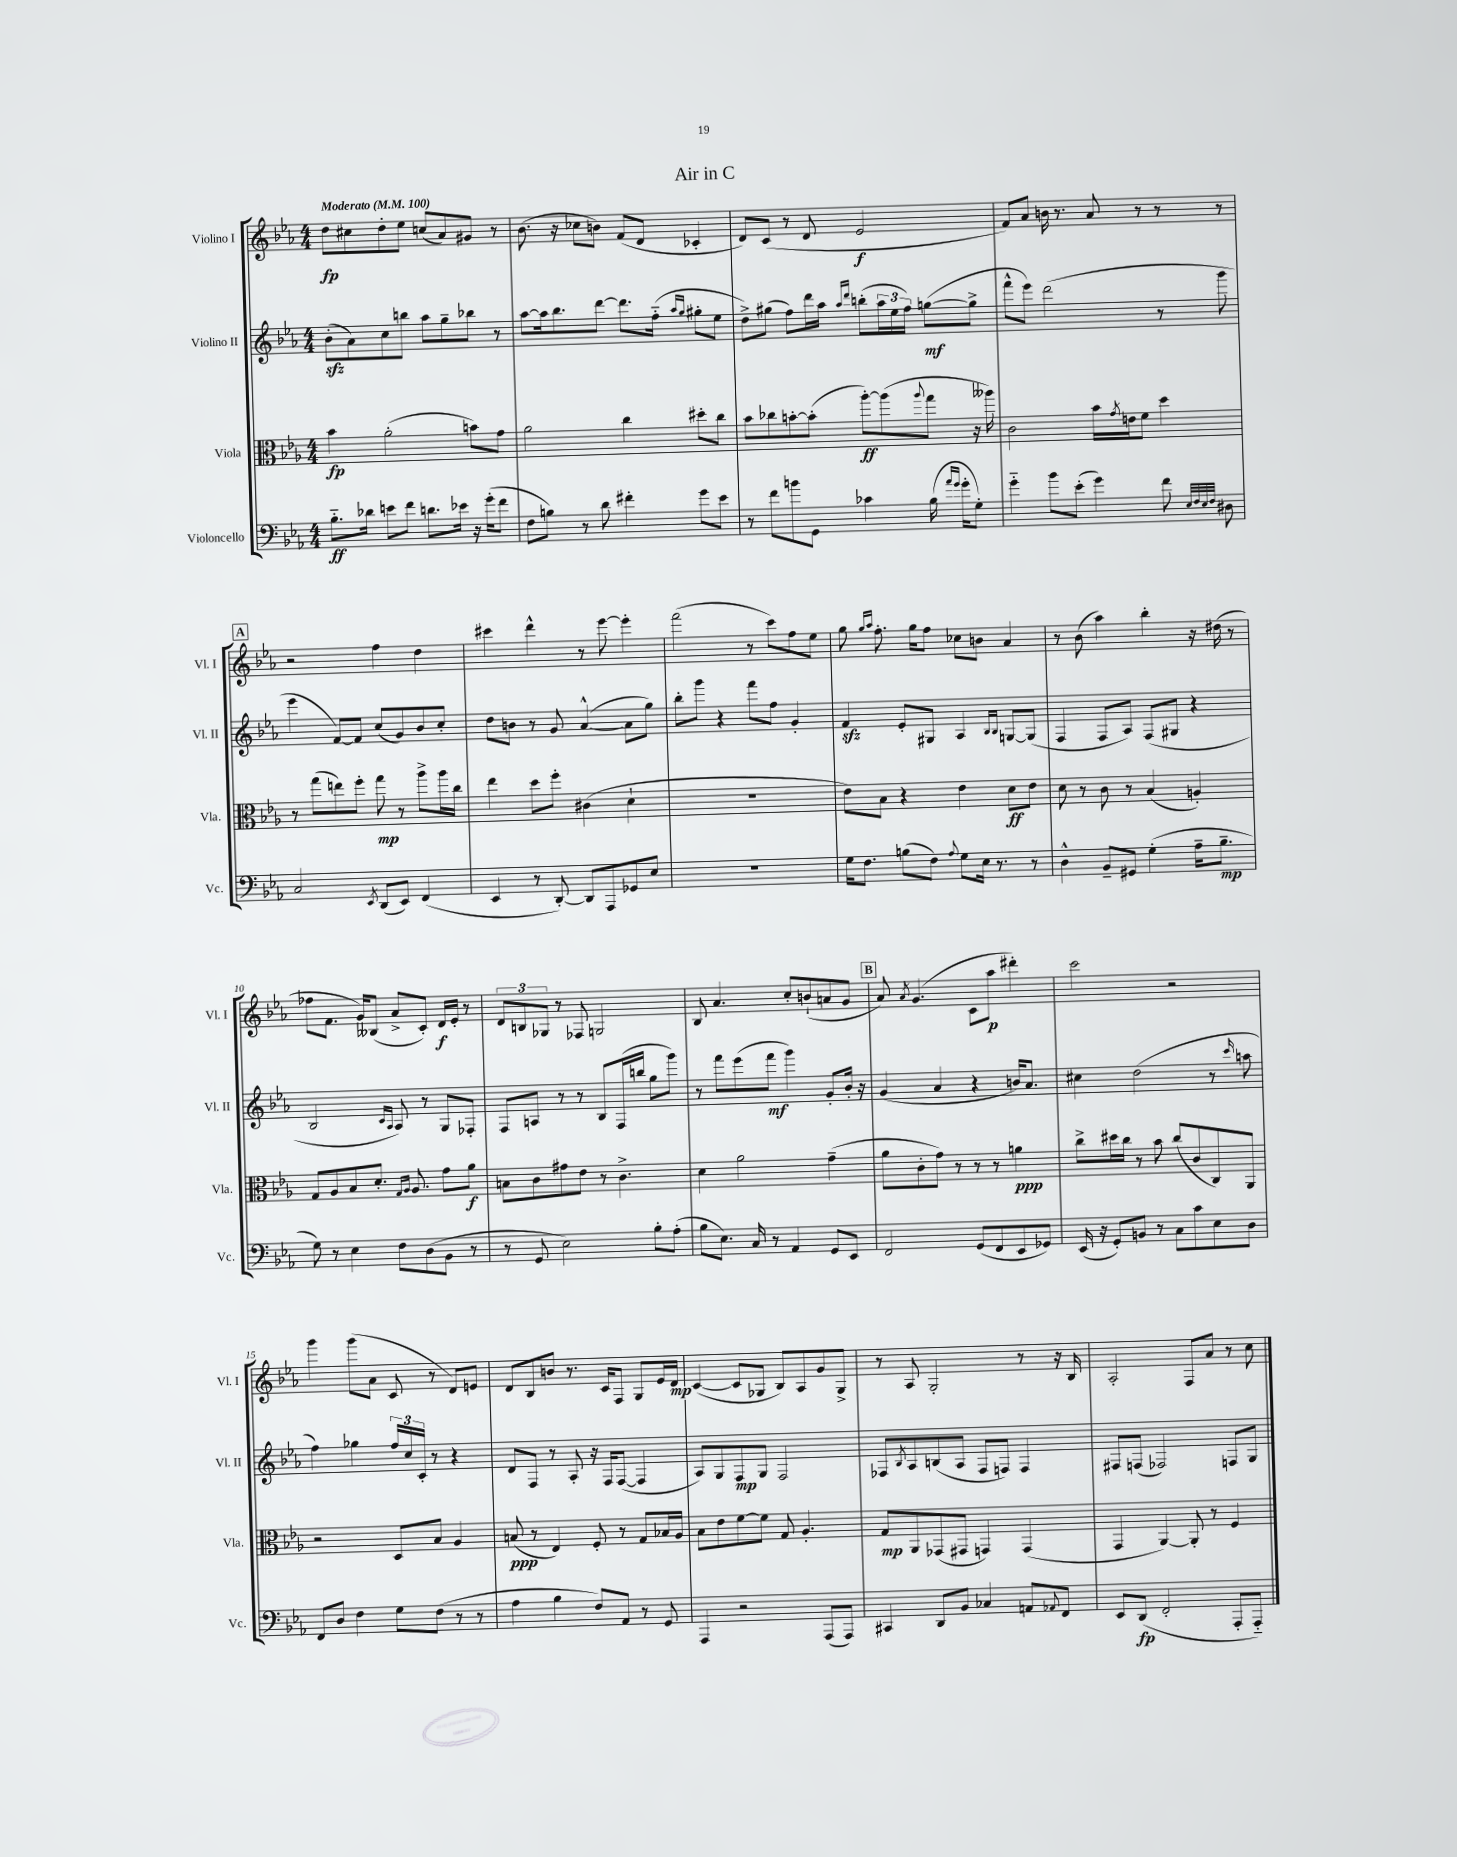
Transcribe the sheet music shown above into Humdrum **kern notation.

**kern	**dynam	**kern	**dynam	**kern	**dynam	**kern	**dynam
*part4	*part4	*part3	*part3	*part2	*part2	*part1	*part1
*staff4	*staff4	*staff3	*staff3	*staff2	*staff2	*staff1	*staff1
*I"Violoncello	*	*I"Viola	*	*I"Violino II	*	*I"Violino I	*
*I'Vc.	*	*I'Vla.	*	*I'Vl. II	*	*I'Vl. I	*
*clefF4	*	*clefC3	*	*clefG2	*	*clefG2	*
*k[b-e-a-]	*	*k[b-e-a-]	*	*k[b-e-a-]	*	*k[b-e-a-]	*
*M4/4	*	*M4/4	*	*M4/4	*	*M4/4	*
*MM100	*	*MM100	*	*MM100	*	*MM100	*
=1	=1	=1	=1	=1	=1	=1	=1
!	!	!	!	!	!	!LO:TX:a:B:t=Moderato	!
8.B-\L	ff	4b-\	fp	(8b-zz'\L	.	8dd\L	fp
.	.	.	.	8a-\)	.	8cc#X\	.
16d-X\Jk	.	.	.	.	.	.	.
8en\L	.	(2a-'\	.	8cc\	.	8dd'\	.
8f\J	.	.	.	8bbn\J	.	8ee-\J	.
8.dn\L	.	.	.	8aa-\L	.	(8ccn/L	.
.	.	.	.	8gg~\	.	8a-/)	.
16e-X\Jk	.	.	.	.	.	.	.
16r	.	8bn\L)	.	8bb-X\J	.	8g#X/J	.
(16g'\KL	.	.	.	.	.	.	.
8f\J	.	8g\J	.	8r	.	8r	.
=2	=2	=2	=2	=2	=2	=2	=2
8F\L	.	2a-\	.	[8aa-\L	.	(8.b-\	.
8Bn\J)	.	.	.	16aa-\k]	.	.	.
.	.	.	.	8.bb-\	.	16r	.
8r	.	.	.	.	.	8cc-X\L	.
8d\	.	.	.	[8ddd\J	.	8bn\J)	.
4f#X'\	.	4cc\	.	8.ddd\L]	.	(8f/L	.
.	.	.	.	.	.	8d/J	.
.	.	.	.	(16ff\Jk	.	.	.
.	.	.	.	16qqaa-/LL	.	.	.
.	.	.	.	16qqgg/JJ	.	.	.
8g\L	.	8dd#X'\L	.	8gg#X'\L	.	4c-X'/	.
8e-\J	.	8cc\J	.	8ee-\J	.	.	.
=3	=3	=3	=3	=3	=3	=3	=3
8r	.	8b-\L	.	8dd^\L)	.	8d/L)	.
8f\L	.	8cc-X\	.	(8gg#X\J	.	(8c/J	.
8bn\	.	[8bn'\	.	8ff\L)	.	8r	.
8GG\J	.	(8b'\J]	.	16ddd\L	.	8d/	.
.	.	.	.	16aa-\JJ	.	.	.
.	.	.	.	16qqaa-/LL	.	.	.
.	.	.	.	16qqddd/JJ	.	.	.
4c-X\	.	[8aa-'\L)	ff	(8bbn'\L	.	2e-/	f
.	.	(8aa-\]	.	24aa-\L	.	.	.
.	.	.	.	24ee-\	.	.	.
.	.	.	.	24ff\JJ)	.	.	.
.	.	8qqaa-/	.	.	.	.	.
(16B-\	.	8gg\J	.	([8ggn\L	mf	.	.
16qqa-/LL	.	.	.	.	.	.	.
16qqg/JJ	.	.	.	.	.	.	.
16g'\KL	.	.	.	.	.	.	.
8G'\J)	.	16r	.	8gg^\J]	.	.	.
.	.	16aa--X\)	.	.	.	.	.
=4	=4	=4	=4	=4	=4	=4	=4
4g\	.	2c\	.	8fff^^\L	.	8f/L)	.
.	.	.	.	8eee-\J)	.	8a-/J	.
8b-\L	.	.	.	(2ddd\	.	16bn\	.
.	.	.	.	.	.	8.r	.
(8e-'\J	.	.	.	.	.	.	.
4g\)	.	16b-\LL	.	.	.	8a-/	.
.	.	8qg/	.	.	.	.	.
.	.	16en\J	.	.	.	.	.
.	.	8f\J	.	.	.	8r	.
8f\	.	4dd\	.	8r	.	8r	.
32qqE-/LLL	.	.	.	.	.	.	.
32qqF/	.	.	.	.	.	.	.
32qqE-/	.	.	.	.	.	.	.
32qqF/JJJ	.	.	.	.	.	.	.
8D#X\	.	.	.	8ggg\	.	8r	.
!!LO:LB:g=z
!!LO:REH:place=s1:t=A
=5	=5	=5	=5	=5	=5	=5	=5
2C/	.	8r	.	4eee-\	.	2r	.
.	.	(8gg\L	.	.	.	.	.
.	.	8een\)	.	[8f/L)	.	.	.
.	.	8ff'\J	.	8f/J]	.	.	.
8qEE-/	.	.	.	.	.	.	.
(8DD/L	.	8gg\	mp	(8cc/L	.	4ff\	.
8EE-/J)	.	8r	.	8g/)	.	.	.
(4FF/	.	8aa-^\L	.	8b-/	.	4dd\	.
.	.	16aa-\L	.	8cc'/J	.	.	.
.	.	16cc\JJ	.	.	.	.	.
=6	=6	=6	=6	=6	=6	=6	=6
4EE-/	.	4ee-\	.	8dd\L	.	4ccc#X\	.
.	.	.	.	8bn\J	.	.	.
8r	.	8dd\L	.	8r	.	4ddd^^\	.
[8DD'/)	.	8ff'\J	.	8g/	.	.	.
8DD/L]	.	(4c#X\	.	([4a-^^/	.	8r	.
8AAA-/	.	.	.	.	.	[8eee-\	.
8GG-X/	.	4d`\	.	8a-\L]	.	4eee-'\]	.
8E-/J	.	.	.	8gg\J)	.	.	.
=7	=7	=7	=7	=7	=7	=7	=7
1r	.	1r	.	8bb-'\L	.	(2fff\	.
.	.	.	.	8ggg\J	.	.	.
.	.	.	.	4r	.	.	.
.	.	.	.	8fff\L	.	8r	.
.	.	.	.	8ff\J	.	8ccc\L)	.
.	.	.	.	4g'/	.	8ff\	.
.	.	.	.	.	.	8ee-\J	.
=8	=8	=8	=8	=8	=8	=8	=8
16G\KL	.	8e-\L)	.	4fzz/	.	8gg\	.
8.F\J	.	.	.	.	.	.	.
.	.	.	.	.	.	16qqgg/LL	.
.	.	.	.	.	.	16qqaa-/JJ	.
.	.	8B-\J	.	.	.	8.ff'\	.
(8Bn\L	.	4r	.	8e-'/L	.	.	.
.	.	.	.	.	.	16gg\KL	.
8F\J)	.	.	.	8G#X/J	.	8ff\J	.
8qqA-/	.	.	.	.	.	.	.
8G\L	.	4e-\	.	4A-/	.	8cc-X\L	.
16E-\Jk	.	.	.	.	.	8bn\J	.
8.r	.	.	.	.	.	.	.
.	.	.	.	16qqB-/LL	.	.	.
.	.	.	.	16qqB-/JJ	.	.	.
.	.	8d\L	ff	[8Gn/L	.	4a-/	.
8r	.	8e-\J	.	(8G/J]	.	.	.
=9	=9	=9	=9	=9	=9	=9	=9
4D^^\	.	8d\	.	4F/	.	8r	.
.	.	8r	.	.	.	(8b-\	.
8BB-~/L	.	8c\	.	8F/L	.	4aa-\)	.
8GG#X/J	.	8r	.	8A-/J)	.	.	.
(4G'\	.	(4B-/	.	(8F/L	.	4bb-'\	.
.	.	.	.	8G#X/J	.	.	.
16A-~\KL	.	4An'/)	.	4r	.	16r	.
8.B-~\J	mp	.	.	.	.	(16dd#X\	.
.	.	.	.	.	.	8r	.
!!LO:LB:g=z
=10	=10	=10	=10	=10	=10	=10	=10
8G\)	.	8G/L	.	2B-/	.	8ff-X\L	.
8r	.	8A-/	.	.	.	8.f\J	.
4E-\	.	8B-/	.	.	.	.	.
.	.	.	.	.	.	16g/KL)	.
.	.	8.d'/J	.	.	.	(8B--X/J	.
.	.	.	.	16qqc/LL	.	.	.
.	.	.	.	16qqA-/JJ	.	.	.
8F\L	.	.	.	8A-/)	.	8a-^/L	.
.	.	16qqG/LL	.	.	.	.	.
.	.	16qqA-/JJ	.	.	.	.	.
.	.	8.A-/	.	.	.	.	.
(8D\	.	.	.	8r	.	8c'/J)	.
8BB-\J	.	8g\L	.	8G/L	.	16d/LL	f
.	.	.	.	.	.	16e-'/JJ	.
8r	.	8a-\J	f	8F-X'/J	.	8r	.
=11	=11	=11	=11	=11	=11	=11	=11
8r	.	8Bn\L	.	8F/L	.	12d/L	.
.	.	.	.	.	.	12Bn/	.
8GG/	.	8c\	.	8An/J	.	.	.
.	.	.	.	.	.	12G-X/J	.
2E-\)	.	8g#X\	.	8r	.	8r	.
.	.	8e-\J	.	8r	.	8F-X/	.
.	.	8r	.	8B-/L	.	2Gn/	.
.	.	4.c^\	.	(16F/L	.	.	.
.	.	.	.	16bbn/JJ	.	.	.
8B-'\L	.	.	.	8gg\L	.	.	.
(8A-'\J	.	.	.	8ggg\J)	.	.	.
=12	=12	=12	=12	=12	=12	=12	=12
8B-\L	.	4d\	.	8r	.	8B-/	.
8.E-\J)	.	.	.	8fff\L	.	4.a-/	.
.	.	2a-\	.	(8eee-\	.	.	.
16C/	.	.	.	.	.	.	.
8r	.	.	.	8fff\J	mf	.	.
4AA-/	.	.	.	4ggg\)	.	8cc'/L	.
.	.	.	.	.	.	(8bn`/	.
8GG/L	.	(4g~\	.	8g'/L	.	8an/	.
8EE-/J	.	.	.	16b-'/Jk	.	8g/J	.
.	.	.	.	16r	.	.	.
!!LO:REH:place=s1:t=B
=13	=13	=13	=13	=13	=13	=13	=13
2FF/	.	8a-\L	.	(4g/	.	8a-/)	.
.	.	.	.	.	.	8qa-/	.
.	.	8c'\	.	.	.	(4.g/	.
.	.	8g\J)	.	4a-/	.	.	.
.	.	8r	.	.	.	.	.
(8GG/L	.	8r	.	4r	.	8c\L	.
8FF/	.	8r	.	.	.	8aa-\J	p
8EE-/	.	4an\	ppp	16bn/KL)	.	4ddd#X'\)	.
.	.	.	.	8.a-/J	.	.	.
8GG-X/J)	.	.	.	.	.	.	.
=14	=14	=14	=14	=14	=14	=14	=14
(16EE-/	.	8cc^\L	.	4cc#X\	.	2ccc\	.
16r	.	.	.	.	.	.	.
8GG'/L)	.	16dd#X\L	.	.	.	.	.
.	.	16cc\JJ	.	.	.	.	.
8BBn/J	.	8r	.	(2dd\	.	.	.
8r	.	8b-\	.	.	.	.	.
8C\L	.	(8cc/L	.	.	.	2r	.
8c\	.	8c/	.	.	.	.	.
8E-\	.	8C/)	.	8r	.	.	.
.	.	.	.	16qqccc/	.	.	.
8D\J	.	8AA-/J	.	8aan\	.	.	.
!!LO:LB:g=z
=15	=15	=15	=15	=15	=15	=15	=15
8FF/L	.	2r	.	4ff\)	.	4ggg\	.
8D/J	.	.	.	.	.	.	.
4F\	.	.	.	4gg-X\	.	(8ggg\L	.
.	.	.	.	.	.	8a-\J	.
8G\L	.	8D/L	.	24ff/LL	.	8c/	.
.	.	.	.	24cc/	.	.	.
.	.	.	.	24c'/JJ	.	.	.
(8F\J	.	8B-/J	.	8r	.	8r	.
8r	.	4A-/	.	4r	.	8d/L)	.
8r	.	.	.	.	.	8en/J	.
=16	=16	=16	=16	=16	=16	=16	=16
4A-\	.	(8Bn/	ppp	8d/L	.	8d/L	.
.	.	8r	.	8F/J	.	8B-/	.
4B-\	.	4E-/)	.	8r	.	8bn/J	.
.	.	.	.	8A-'/	.	8.r	.
8F/L)	.	8F'/	.	16r	.	.	.
.	.	.	.	16F/KL	.	16c/KL	.
8AA-/J	.	8r	.	([8F/J	.	8F/J	.
8r	.	8G/L	.	4F/]	.	8G/L	.
8GG/	.	16B-X/L	.	.	.	16e-/L	.
.	.	16A-/JJ	.	.	.	16d/JJ	mp
=17	=17	=17	=17	=17	=17	=17	=17
4AAA-/	.	8B-\L	.	8A-/L)	.	([4c/	.
.	.	8e-\	.	8G/	.	.	.
2r	.	[8f\	.	8F/	mp	8c/L]	.
.	.	8f\J]	.	8G/J	.	8G-X/J	.
.	.	8G/	.	2F/	.	8B-/L)	.
.	.	4.A-'/	.	.	.	8A-/	.
(8AAA-/L	.	.	.	.	.	8g/	.
8AAA-/J)	.	.	.	.	.	8G-^/J	.
=18	=18	=18	=18	=18	=18	=18	=18
4CC#X/	.	8G/L	mp	8F-X/L	.	8r	.
.	.	.	.	8qB-/	.	.	.
.	.	8AA-/	.	8A-/	.	8A-/	.
8DD/L	.	(8GG-X/	.	(8Bn/	.	2G'/	.
8BB-/J	.	8GG#X/J	.	8A-/J	.	.	.
4C-X/	.	4GGn/)	.	8F-/L	.	.	.
.	.	.	.	8Fn/J)	.	.	.
8AAn/L	.	(4GG/	.	4F/	.	8r	.
8qqAA-X/	.	.	.	.	.	.	.
8FF/J	.	.	.	.	.	16r	.
.	.	.	.	.	.	16B-/	.
=19	=19	=19	=19	=19	=19	=19	=19
8EE-/L	.	4GG/	.	8F#X/L	.	2A-'/	.
(8DD/J	fp	.	.	(8Fn/J	.	.	.
2FF'/	.	[4AA-/)	.	2F-X/)	.	.	.
.	.	8AA-'/]	.	.	.	8F/L	.
.	.	8r	.	.	.	8a-/J	.
8AAA-'/L	.	4F/	.	8Fn/L	.	8r	.
8AAA-/J)	.	.	.	8G/J	.	8cc\	.
==	==	==	==	==	==	==	==
*-	*-	*-	*-	*-	*-	*-	*-
